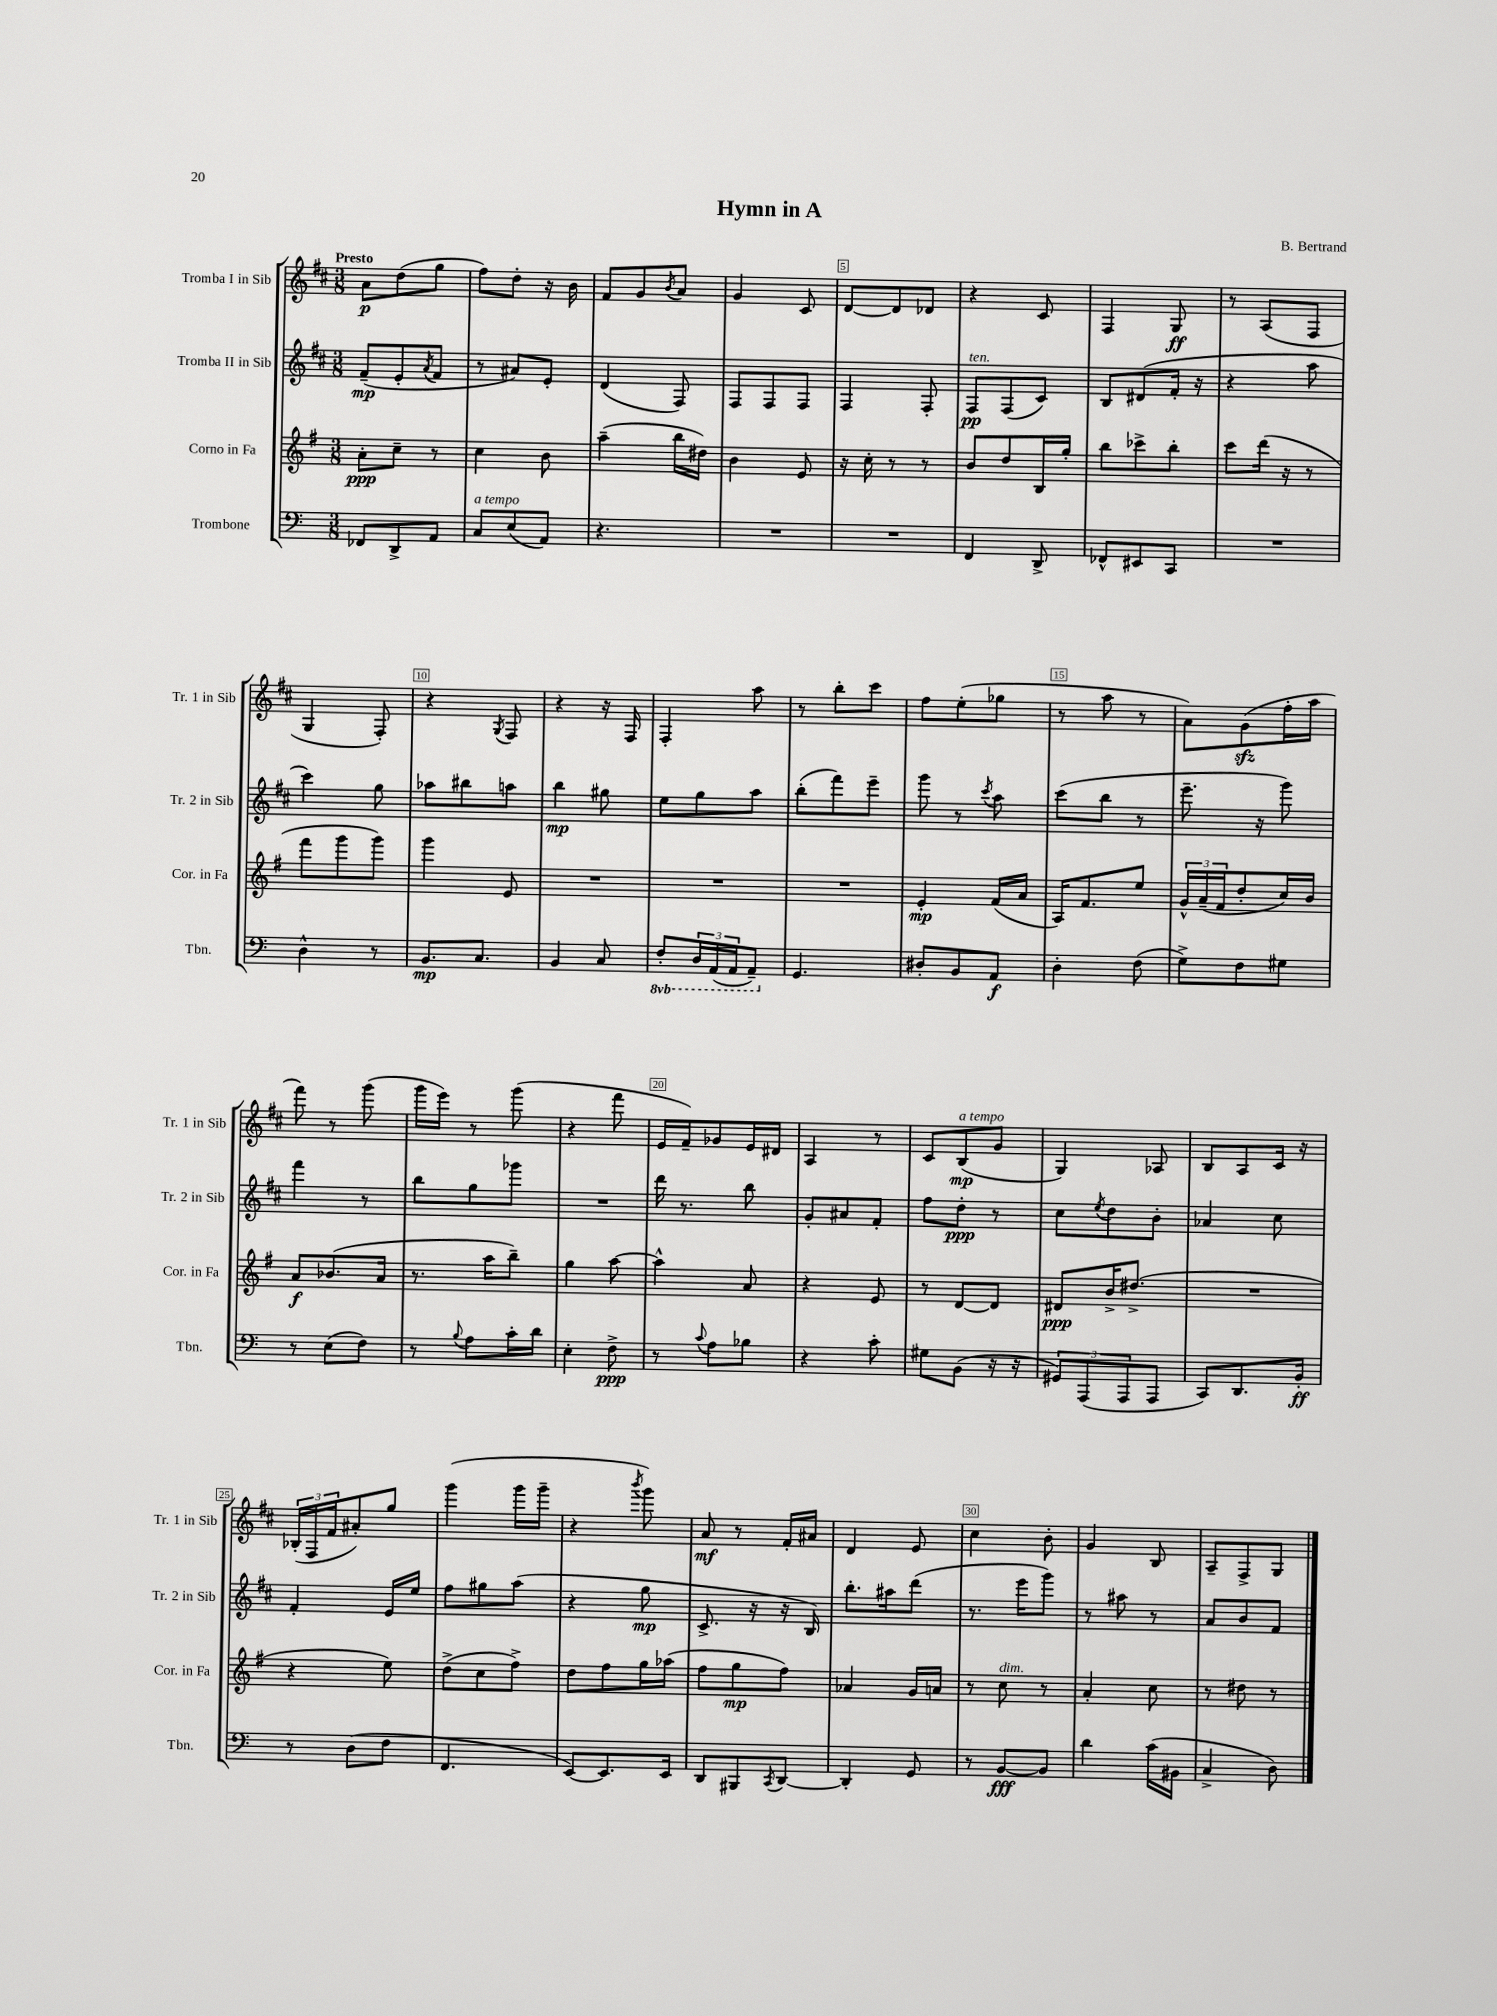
\header { title = "Hymn in A" composer = "B. Bertrand" }
<<
\new StaffGroup <<
\new Staff = "s0" \with { instrumentName = "Tromba I in Sib" shortInstrumentName = "Tr. 1 in Sib" } {
    \clef treble \key d \major \numericTimeSignature \time 3/8 \tempo "Presto"
    a'8\p d''8( g''8 |
    fis''8) d''8-. r16 b'16 |
    fis'8 g'8 \acciaccatura { b'8 } a'8 |
    g'4 cis'8 |
    d'8~ d'8 des'8 |
    r4 cis'8 |
    fis4 g8\ff |
    r8 a8( fis8 |
    g4 fis8-.) |
    r4 \acciaccatura { g8 } fis8 |
    r4 r16 fis16 |
    fis4-. a''8 |
    r8 b''8-. cis'''8 |
    fis''8 e''8-.( ges''8 |
    r8 a''8 r8 |
    a'8) g'8\sfz( fis''16-. a''16 |
    fis'''8) r8 g'''8( |
    g'''16 e'''16) r8 g'''8( |
    r4 fis'''8 |
    e'16 fis'16--) ges'8 e'16 dis'16 |
    a4 r8 |
    cis'8 b8\mp^\markup { \italic "a tempo" }( g'8 |
    g4) aes8 |
    b8 a8 cis'16 r16 |
    \tuplet 3/2 { bes16-.( fis16 fis'16 } ais'8-.) g''8 |
    g'''4( g'''16 g'''16-- |
    r4 \acciaccatura { b'''8 } g'''8) |
    a'8\mf r8 fis'16-. ais'16 |
    d'4 e'8 |
    cis''4 b'8-. |
    g'4 b8 |
    a8-- fis8-> g8 \bar "|." |
}
\new Staff = "s1" \with { instrumentName = "Tromba II in Sib" shortInstrumentName = "Tr. 2 in Sib" } {
    \clef treble \key d \major \numericTimeSignature \time 3/8
    fis'8--\mp( e'8-. \acciaccatura { a'8 } fis'8 |
    r8 ais'8) e'8-. |
    d'4( fis8) |
    fis8 fis8 fis8 |
    fis4 fis8-. |
    fis8\pp^\markup { \italic "ten." } fis8( cis'8) |
    b8 dis'8( fis'16-. r16 |
    r4 a''8 |
    cis'''4) g''8 |
    aes''8 bis''8 a''8 |
    b''4\mp gis''8 |
    e''8 g''8 a''8 |
    b''8-.( fis'''8) e'''8-- |
    g'''8 r8 \acciaccatura { cis'''8 } a''8 |
    cis'''8( b''8 r8 |
    e'''8.-- r16 g'''8) |
    fis'''4 r8 |
    b''8 g''8 ges'''8 |
    R4. |
    d'''16 r8. b''8 |
    g'8-. ais'8 fis'8-. |
    fis''8 d''8-.\ppp r8 |
    cis''8 \acciaccatura { e''8 } d''8 b'8-. |
    aes'4 cis''8 |
    fis'4-. e'16 e''16 |
    fis''8 gis''8 a''8( |
    r4 g''8\mp |
    cis'8.-> r16 r16 b16) |
    b''8.-. ais''16 d'''8( |
    r8. e'''16 g'''8) |
    r8 ais''8 r8 |
    a'8 b'8 fis'8 \bar "|." |
}
\new Staff = "s2" \with { instrumentName = "Corno in Fa" shortInstrumentName = "Cor. in Fa" } {
    \clef treble \key g \major \numericTimeSignature \time 3/8
    a'8-.\ppp c''8-- r8 |
    c''4 b'8 |
    a''4--( b''16 dis''16) |
    b'4 e'8 |
    r16 c''16-. r8 r8 |
    b'8 d''8 b16 g''16-. |
    b''8 ces'''8-> b''8-. |
    c'''8 d'''16( r16 r8 |
    fis'''8 g'''8 g'''8) |
    g'''4 e'8 |
    R4. |
    R4. |
    R4. |
    e'4-.\mp fis'16( a'16 |
    a16) fis'8. e''8 |
    \tuplet 3/2 { g'16-^ a'16--( fis'16 } d''8-. c''16) b'16 |
    a'8\f bes'8.( a'16 |
    r8. a''16 b''8--) |
    g''4 a''8~ |
    a''4-^ a'8 |
    r4 e'8 |
    r8 d'8~ d'8 |
    dis'8\ppp b'16-> dis''8.->( |
    R4. |
    r4 e''8) |
    d''8->( c''8 fis''8->) |
    d''8 fis''8 g''16 aes''16( |
    fis''8 g''8\mp fis''8) |
    aes'4 g'16 a'16 |
    r8 c''8^\markup { \italic "dim." } r8 |
    a'4-. c''8 |
    r8 dis''8 r8 \bar "|." |
}
\new Staff = "s3" \with { instrumentName = "Trombone" shortInstrumentName = "Tbn." } {
    \clef bass \key c \major \numericTimeSignature \time 3/8 \set Staff.ottavationMarkups = #ottavation-simple-ordinals
    fes,8 d,8-> a,8 |
    c8^\markup { \italic "a tempo" } e8( a,8) |
    r4. |
    R4. |
    R4. |
    f,4 d,8-> |
    fes,8-^ eis,8 c,8 |
    R4. |
    d4-^ r8 |
    b,8.\mp c8. |
    b,4 c8 |
    \ottava #-1 f,8-. \tuplet 3/2 { d,16 a,,16( a,,16 } a,,8--) \ottava #0 |
    g,4. |
    dis8-. b,8 a,8\f |
    d4-. f8( |
    g8->) f8 gis8 |
    r8 e8( f8) |
    r8 \appoggiatura { b8 } a8 c'16-. d'16 |
    e4-. f8->\ppp |
    r8 \appoggiatura { c'8 } a8 bes8 |
    r4 c'8-. |
    gis8 b,8( r16 r16 |
    \tuplet 3/2 { gis,8) a,,8( a,,8 } a,,8 |
    c,8) d,8. b,16-.\ff |
    r8 d8( f8 |
    f,4. |
    e,8~) e,8. e,16 |
    d,8 bis,,8 \acciaccatura { c,8 } d,8~ |
    d,4-. g,8 |
    r8 b,8~\fff b,8 |
    d'4 c'16( bis,16 |
    c4-> d8) \bar "|." |
}
>>
>>
\layout { \context { \Score \override BarNumber.break-visibility = ##(#f #t #t) barNumberVisibility = #(every-nth-bar-number-visible 5) \override BarNumber.stencil = #(make-stencil-boxer 0.1 0.3 ly:text-interface::print) } }
